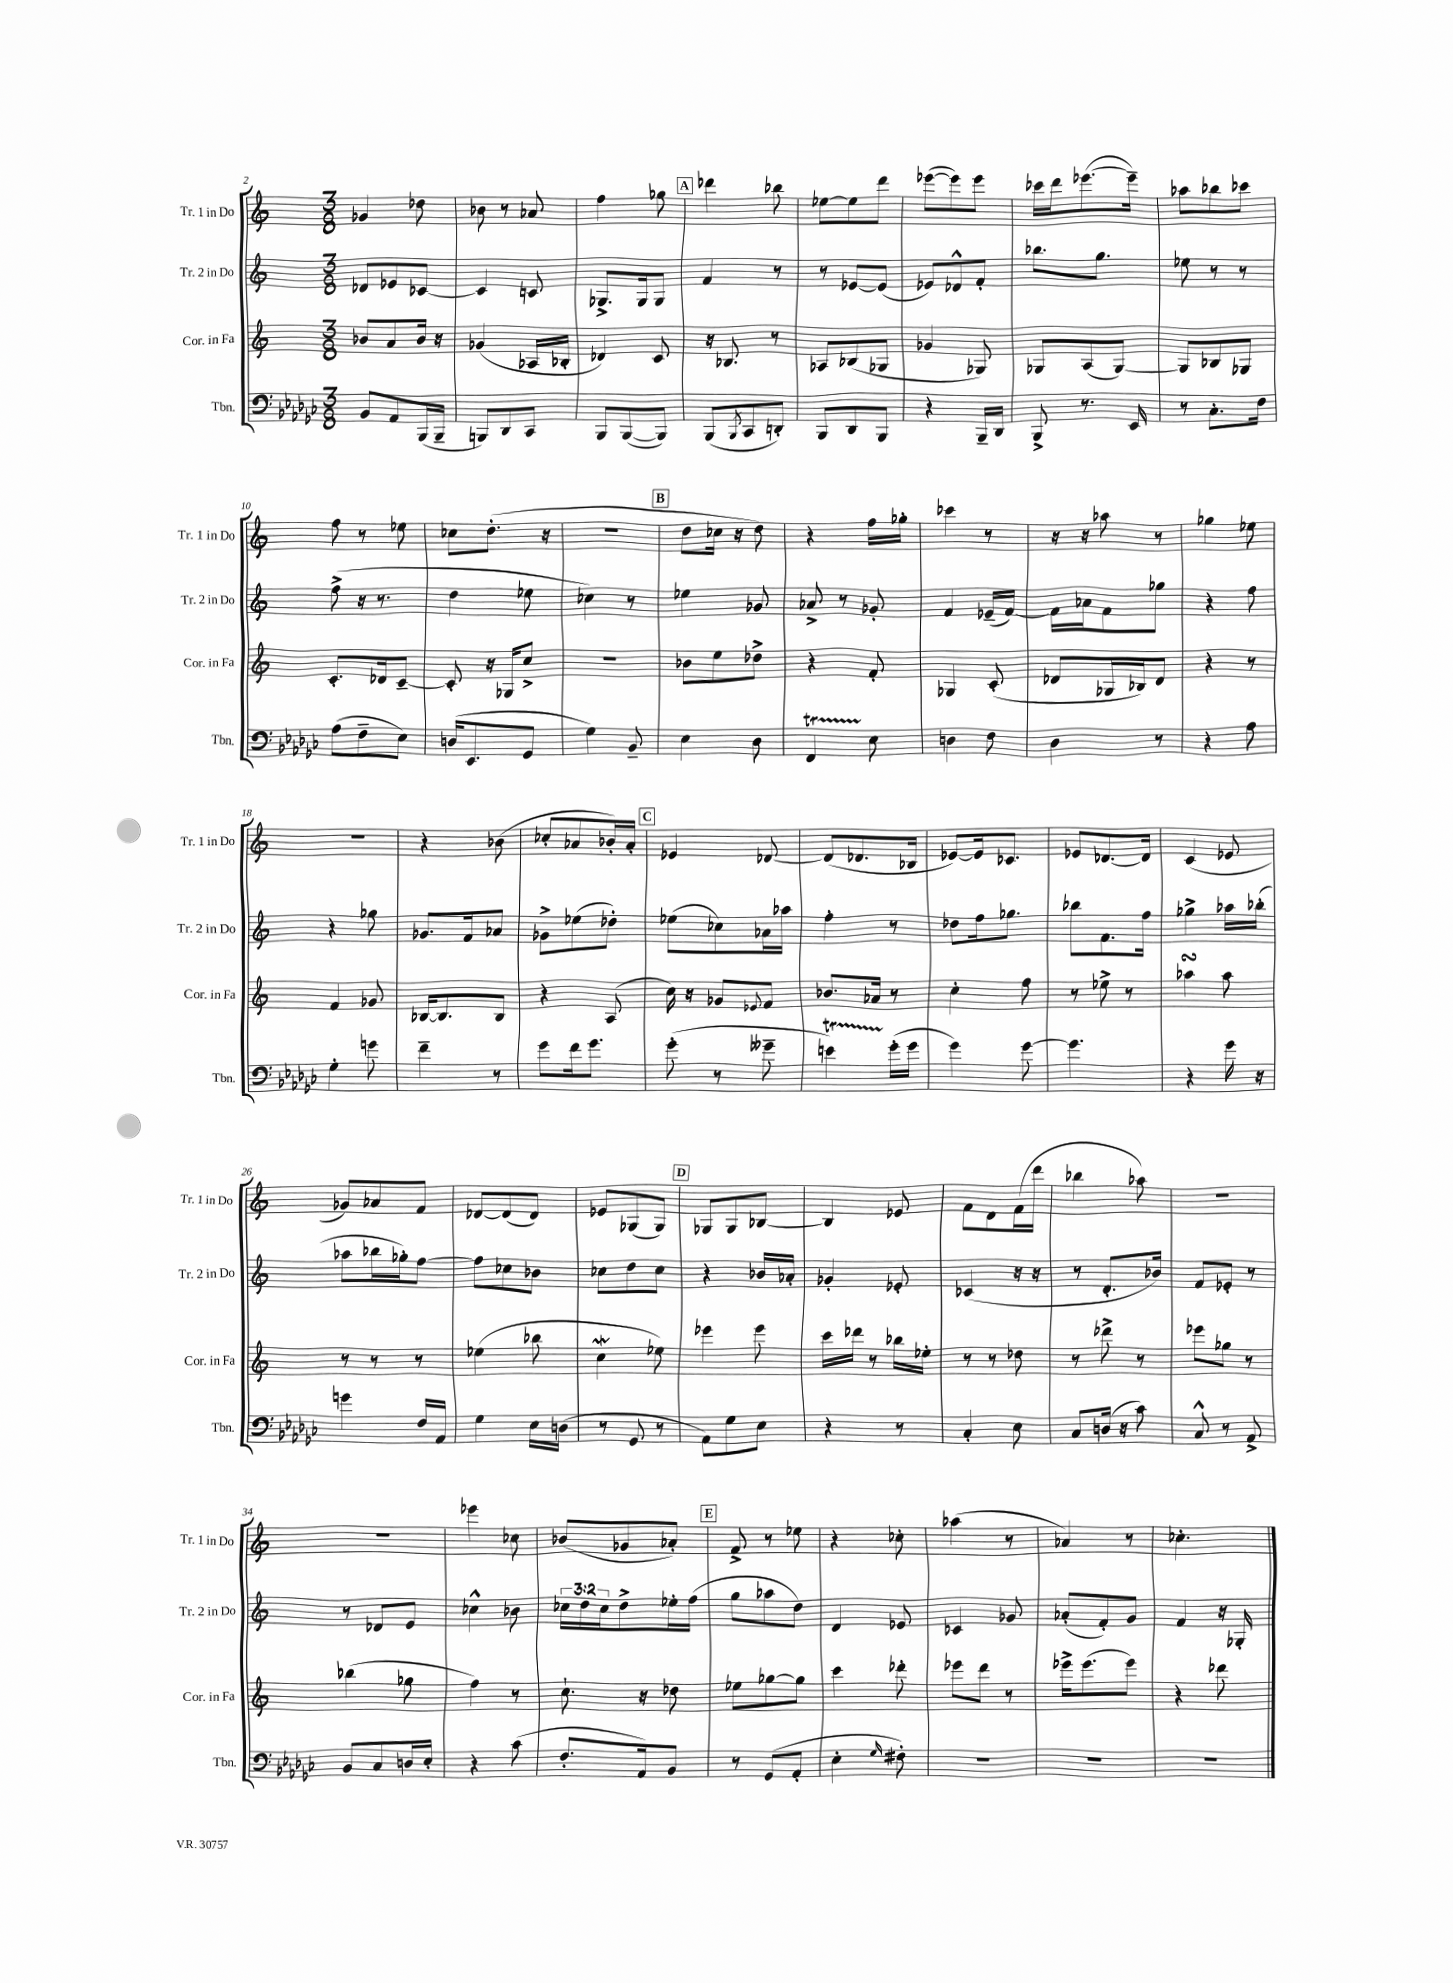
<<
\new StaffGroup <<
\new Staff = "s0" \with { instrumentName = "Tr. 1 in Do" shortInstrumentName = "Tr. 1 in Do" } {
    \clef treble \key c \major \numericTimeSignature \time 3/8
    ges'4 des''8 |
    bes'8 r8 aes'8 |
    f''4 ges''8 |
    \mark \markup { \box "A" } des'''4 bes''8 |
    ees''8~ ees''8 d'''8 |
    ees'''8~( ees'''8) ees'''8 |
    ces'''16 d'''16 ees'''8.~( ees'''16--) |
    aes''8 bes''8 ces'''8 |
    f''8 r8 ees''8 |
    ces''8 d''8.-.( r16 |
    R4. |
    \mark \markup { \box "B" } d''8 ces''16 r16 d''8) |
    r4 f''16 ges''16-. |
    ces'''4 r8 |
    r16 r16 aes''8 r8 |
    ges''4 ees''8 |
    R4. |
    r4 bes'8( |
    ces''8-. aes'8 bes'16-.) aes'16-. |
    \mark \markup { \box "C" } ees'4 des'8~ |
    des'8( des'8. bes16 |
    ees'8~) ees'16 ces'8. |
    ees'8 des'8.~ des'16 |
    c'4( ees'8 |
    ges'8) aes'8 f'8 |
    des'8~ des'8( des'8) |
    ees'8 ges8( ges8) |
    \mark \markup { \box "D" } ges8 ges8 bes8~ |
    bes4 ees'8 |
    f'8 d'8 f'16( d'''16 |
    bes''4 aes''8) |
    R4. |
    R4. |
    ees'''4 ces''8 |
    bes'8( ges'8 aes'8-.) |
    \mark \markup { \box "E" } f'8-> r8 ees''8 |
    r4 ces''8-. |
    aes''4( r8 |
    aes'4) r8 |
    ces''4.-. \bar "|." |
}
\new Staff = "s1" \with { instrumentName = "Tr. 2 in Do" shortInstrumentName = "Tr. 2 in Do" } {
    \clef treble \key c \major \numericTimeSignature \time 3/8 \override Staff.TupletNumber.text = #tuplet-number::calc-fraction-text
    des'8 ees'8 ces'8~ |
    ces'4 c'8 |
    ges8.-> ges16 ges8 |
    \mark \markup { \box "A" } f'4 r8 |
    r8 ees'8~ ees'8( |
    ees'8) des'8-^ f'8-. |
    bes''8. g''8. |
    ees''8 r8 r8 |
    f''8->( r16 r8. |
    d''4 ees''8 |
    ces''4) r8 |
    \mark \markup { \box "B" } ees''4 ges'8 |
    aes'8-> r8 ges'8-. |
    f'4 ees'16--( f'16~) |
    f'16 aes'16 f'8 ges''8 |
    r4 f''8 |
    r4 ges''8 |
    ges'8. f'16 aes'8 |
    ges'8-> ees''8( des''8-.) |
    \mark \markup { \box "C" } ees''8( ces''8) aes'16 aes''16 |
    f''4-. r8 |
    des''8 f''16 ges''8. |
    bes''8 f'8. f''16 |
    ges''4-> aes''16 bes''16-.( |
    aes''8 bes''16 ges''16-.) f''8~ |
    f''8 ces''8 bes'8 |
    ces''8 d''8 ces''8 |
    \mark \markup { \box "D" } r4 bes'16 aes'16-. |
    ges'4-. ees'8-. |
    ces'4( r16 r16 |
    r8 d'8.-. bes'16) |
    f'8 ees'8-. r8 |
    r8 des'8 e'8 |
    ces''4-^ bes'8 |
    \tuplet 3/2 { ces''16 d''16 ces''16 } d''8-> ees''16-. f''16( |
    \mark \markup { \box "E" } g''8 aes''8 d''8) |
    d'4 ees'8 |
    ces'4 ges'8 |
    aes'8-.( f'8-.) g'8 |
    f'4 r16 ges16-. \bar "|." |
}
\new Staff = "s2" \with { instrumentName = "Cor. in Fa" shortInstrumentName = "Cor. in Fa" } {
    \clef treble \key c \major \numericTimeSignature \time 3/8
    bes'8 a'8 bes'16 r16 |
    ges'4( aes16 bes16-. |
    des'4) c'8 |
    \mark \markup { \box "A" } r16 bes8. r8 |
    aes8 bes8( ges8 |
    ges'4 ges8) |
    ges8 a8( ges8~) |
    ges8 bes8 ges8 |
    c'8.-. des'16 c'8~-- |
    c'8-. r16 ges16 c''8-> |
    R4. |
    \mark \markup { \box "B" } bes'8 e''8 des''8-> |
    r4 f'8-. |
    ges4 c'8-.( |
    des'8 ges16 bes16) des'8 |
    r4 r8 |
    f'4 ges'8 |
    bes16~ bes8. bes8 |
    r4 a8( |
    \mark \markup { \box "C" } c''16) r16 ges'8 \appoggiatura { ees'8 } f'8 |
    bes'8. aes'16 r8 |
    c''4-. f''8 |
    r8 ees''8-> r8 |
    aes''4\turn aes''8 |
    r8 r8 r8 |
    ees''4( bes''8 |
    c''4\mordent ees''8) |
    \mark \markup { \box "D" } ees'''4 ees'''8 |
    c'''16 des'''16 r8 bes''16 ees''16-. |
    r8 r8 des''8 |
    r8 des'''8-> r8 |
    ees'''8 ges''8 r8 |
    bes''4( ges''8 |
    f''4) r8 |
    c''8.-! r16 des''8 |
    \mark \markup { \box "E" } ees''8 ges''8~ ges''8 |
    c'''4 des'''8-. |
    ees'''8 d'''8 r8 |
    ees'''16-> ees'''8.( ees'''8) |
    r4 des'''8 \bar "|." |
}
\new Staff = "s3" \with { instrumentName = "Tbn." shortInstrumentName = "Tbn." } {
    \clef bass \key ges \major \numericTimeSignature \time 3/8
    bes,8 aes,8 bes,,16( bes,,16-- |
    b,,8) des,8 ces,8 |
    bes,,8 bes,,8~( bes,,8) |
    \mark \markup { \box "A" } bes,,8( \acciaccatura { bes,,8 } ces,8 d,8-.) |
    bes,,8 des,8 bes,,8 |
    r4 bes,,16-- des,16 |
    bes,,8-> r8. ees,16 |
    r8 ces8.-. f16 |
    aes8( f8-- ees8) |
    d16( ees,8. ges,8 |
    ges4) bes,8-- |
    \mark \markup { \box "B" } ees4 des8 |
    f,4\startTrillSpan ees8\stopTrillSpan |
    d4 f8 |
    des4 r8 |
    r4 aes8 |
    ges4-. g'8 |
    f'4-- r8 |
    ges'8 f'16 ges'8. |
    \mark \markup { \box "C" } ges'8-.( r8 geses'8-- |
    e'4\startTrillSpan) ges'16-.\stopTrillSpan( ges'16 |
    ges'4) ges'8~ |
    ges'4. |
    r4 ges'16 r16 |
    g'4 f16 aes,16 |
    ges4 ees16 d16( |
    r8 ges,8 r8 |
    \mark \markup { \box "D" } aes,8) ges8 ees8 |
    r4 r8 |
    ces4-. ees8 |
    ces8 d16( r16 ces'8) |
    ces8-^ r8 aes,8-> |
    bes,8 ces8 d16 ees16-. |
    r4 ces'8( |
    f8.-. aes,16) bes,8 |
    \mark \markup { \box "E" } r8 ges,8( aes,8-. |
    ees4-. \grace { ges16 } fis8-.) |
    R4. |
    R4. |
    R4. \bar "|." |
}
>>
>>
\layout { \context { \Score currentBarNumber = #2 } }
